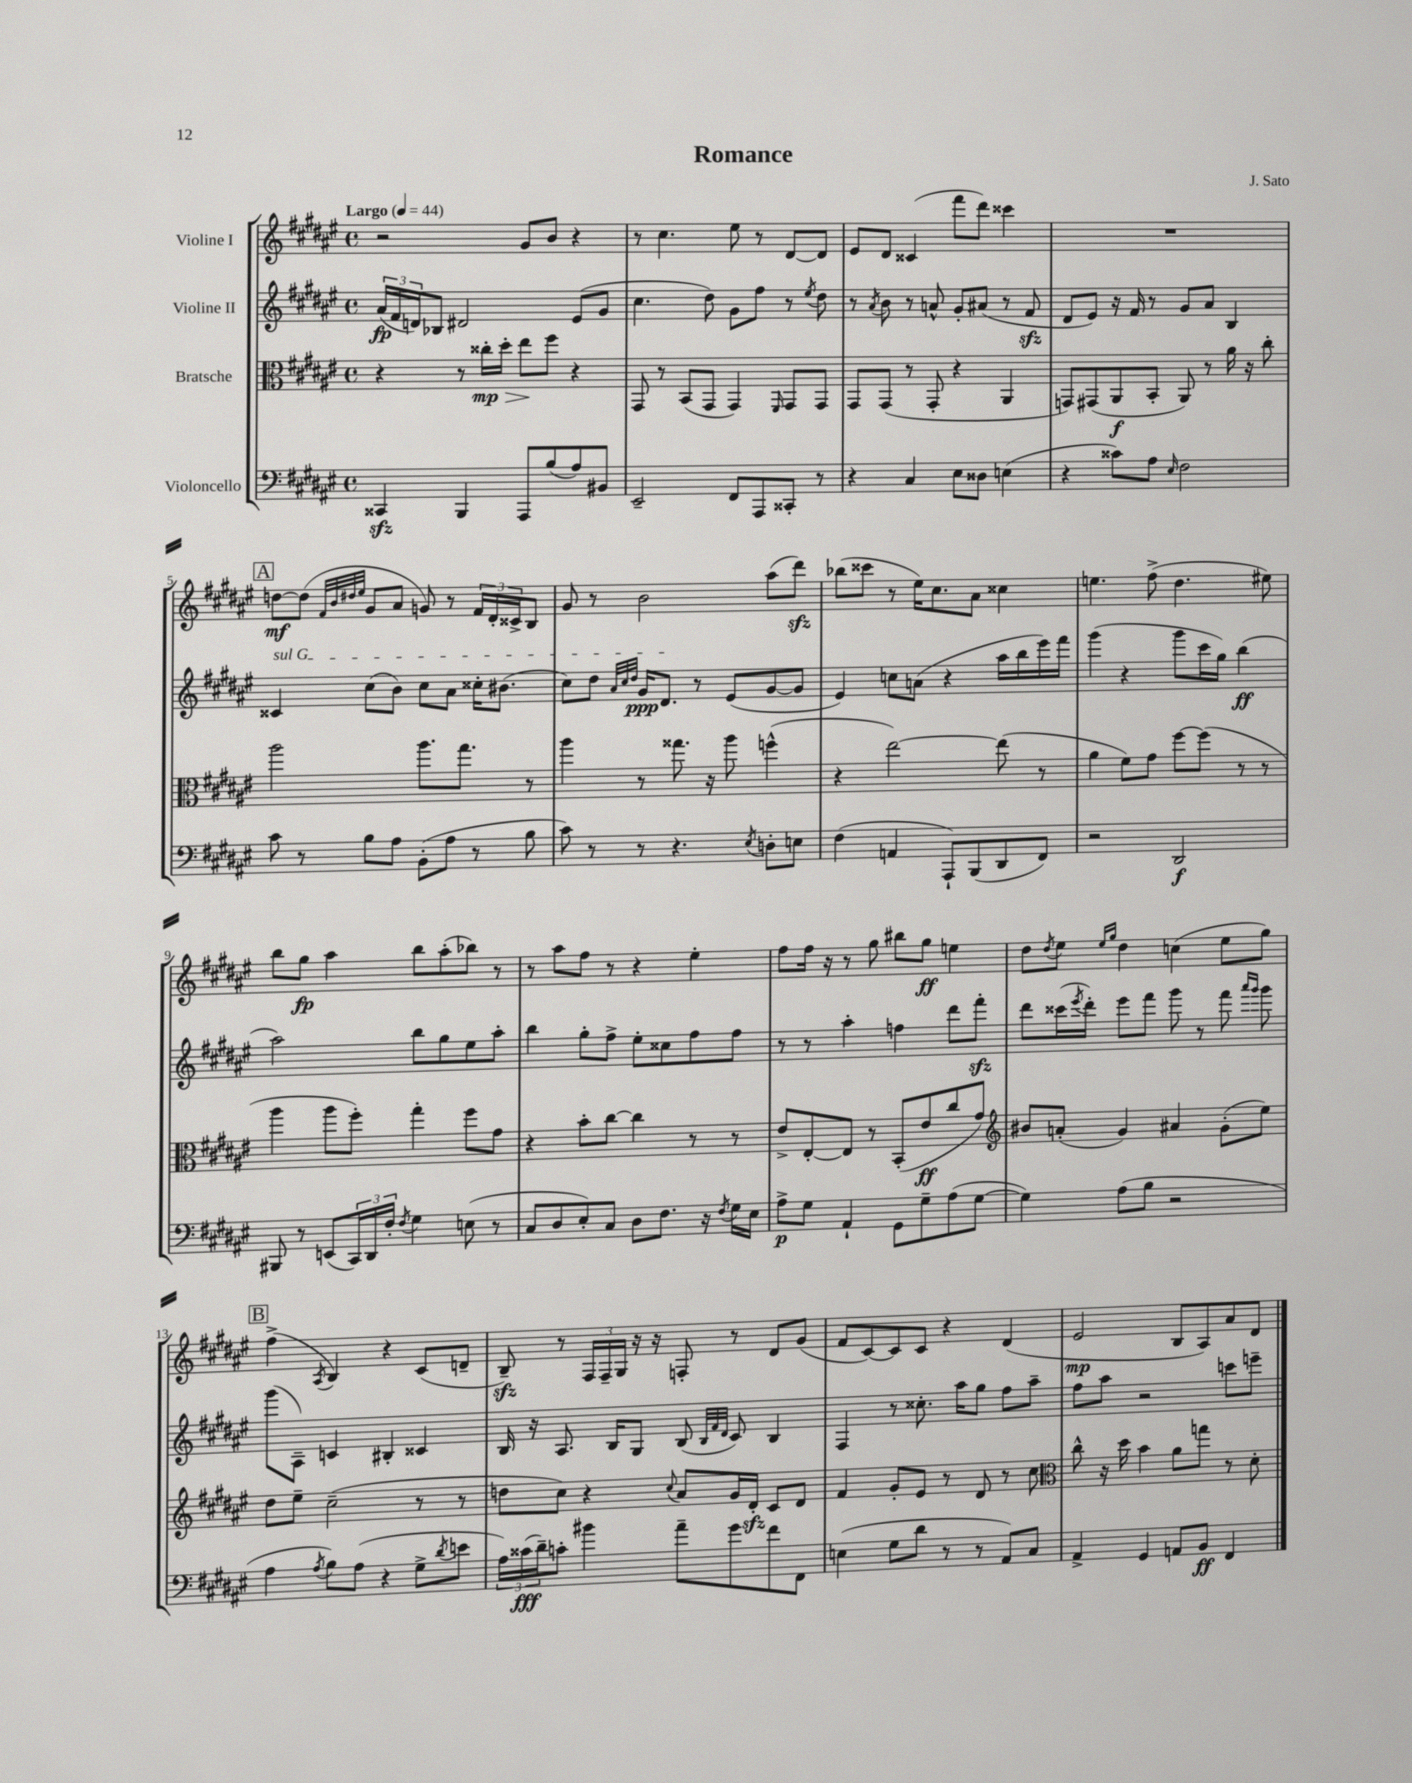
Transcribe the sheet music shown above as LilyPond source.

\header { title = "Romance" composer = "J. Sato" }
<<
\new StaffGroup <<
\new Staff = "s0" \with { instrumentName = "Violine I" } {
    \clef treble \key fis \major \defaultTimeSignature \time 4/4 \tempo "Largo" 4 = 44
    r2 gis'8 b'8 r4 |
    r8 cis''4. eis''8 r8 dis'8~ dis'8 |
    eis'8 dis'8 cisis'4( fis'''8 dis'''8) cisis'''4 |
    R1 |
    \mark \markup { \box "A" } d''8~\mf d''8( \grace { fis'32 b'32 dis''32 eis''32 } gis'8 ais'8 g'8) r8 \tuplet 3/2 { fis'16 dis'16-. cisis'16-> } b8 |
    gis'8 r8 b'2 ais''8( dis'''8\sfz) |
    bes''8( cisis'''8 r8 eis''16) cis''8. ais'8 cisis''4 |
    e''4. fis''8->( dis''4. eis''8) |
    b''8 gis''8\fp ais''4 b''8 ais''8-.( bes''8) r8 |
    r8 ais''8 fis''8 r8 r4 eis''4-. |
    fis''8 fis''16 r16 r8 gis''8 bis''8 gis''8\ff e''4 |
    dis''8 \acciaccatura { dis''8 } eis''8 \grace { eis''16 gis''16 } dis''4 c''4( eis''8 gis''8) |
    \mark \markup { \box "B" } fis''4->( \acciaccatura { ais8 } b4) r4 cis'8( d'8-- |
    b8--\sfz) r8 \tuplet 3/2 { fis16 fis16-- gis16 } r16 r16 f8-. r8 dis'8 gis'8( |
    fis'8 cis'8~) cis'8 cis'8 r4 dis'4( |
    eis'2\mp b8 ais8) ais'8 dis'8 \bar "|." |
}
\new Staff = "s1" \with { instrumentName = "Violine II" } {
    \clef treble \key fis \major \defaultTimeSignature \time 4/4
    \tuplet 3/2 { ais'16\fp( fis'16 d'16) } bes8 dis'2 eis'8( gis'8 |
    cis''4. dis''8) gis'8 fis''8 r8 \acciaccatura { eis''8 } dis''8 |
    r8 \acciaccatura { ais'8 } b'8 r8 a'8-^ gis'8-. ais'8( r8 fis'8\sfz |
    dis'8 eis'8) r16 fis'16 r8 gis'8 ais'8 b4 |
    \mark \markup { \box "A" } \once \override TextSpanner.bound-details.left.text = \markup { \italic "sul G" } cisis'4\startTextSpan cis''8( b'8) cis''8 ais'8 cisis''16-. bis'8.( |
    cis''8) dis''8 \grace { ais'32 cis''32 dis''32 } gis'16\ppp dis'8.\stopTextSpan r8 eis'8( gis'8~ gis'8 |
    eis'4) c''8 a'8( r4 ais''16 b''16 eis'''16) fis'''16 |
    gis'''4( r4 gis'''8 cis'''16 gis''16) b''4\ff( |
    ais''2) b''8 gis''8 eis''8 ais''8-. |
    b''4 gis''8-. fis''8-> eis''8-. cisis''8 fis''8 fis''8 |
    r8 r8 ais''4-. f''4 dis'''8 fis'''8-.\sfz |
    dis'''8 cisis'''16( \acciaccatura { eis'''8 } dis'''16-.) eis'''8 fis'''8 gis'''8 r8 fis'''8 \grace { ais'''16 gis'''16 } gis'''8 |
    \mark \markup { \box "B" } gis'''8( ais8--) c'4 bis4-. cisis'4 |
    b16 r16 ais8. b16 gis8 b8( \grace { b32 fis'32 dis'32 } cis'8) b4 |
    fis4 r8 cisis''8.-. ais''16 gis''8 fis''8 ais''8-- |
    fis''8 ais''8 r2 c'''8 e'''8-- \bar "|." |
}
\new Staff = "s2" \with { instrumentName = "Bratsche" } {
    \clef alto \key fis \major \defaultTimeSignature \time 4/4
    r4 r8 cisis''16-.\mp\> dis''16-. eis''8\! fis''8 r4 |
    gis,8 r8 b,8( gis,8 gis,4) \grace { fis,16 } gis,8 gis,8 |
    gis,8 gis,8( r8 gis,8-. r4 ais,4 |
    g,8) gis,8( ais,8\f b,8-. ais,8) r8 ais'16 r16 cis''8-. |
    \mark \markup { \box "A" } ais''2 ais''8. gis''8. r8 |
    ais''4 r8 gisis''8. r16 ais''8 f''4-^( |
    r4 eis''2~) eis''8( r8 |
    ais'4 fis'8) gis'8 fis''8~ fis''8( r8 r8 |
    ais''4 ais''8 fis''8-.) gis''4-. fis''8 gis'8 |
    r4 b'8-. cis''8~ cis''4 r8 r8 |
    eis'8-> eis8~-. eis8 r8 b,8-.( eis'8\ff cis''8 gis'8) |
    \clef treble bis'8 a'8-.( gis'4) ais'4 gis'8-.( eis''8) |
    \mark \markup { \box "B" } dis''8 eis''8-- cis''2--( r8 r8 |
    d''8 cis''8) r4 \appoggiatura { cis''8 } ais'8 gis'16 dis'16-.\sfz cis'8 dis'8 |
    fis'4 gis'8-. eis'8 r8 dis'8 r8 cis''8 |
    \clef alto cis''8-^ r16 dis''16 b'4 ais'8 g''8 r8 dis'8-. \bar "|." |
}
\new Staff = "s3" \with { instrumentName = "Violoncello" } {
    \clef bass \key fis \major \defaultTimeSignature \time 4/4
    cisis,4\sfz b,,4 ais,,8 b8( ais8) bis,8 |
    eis,2-- fis,8 ais,,8 cisis,8-. r8 |
    r4 cis4 eis8 disis8 e4( |
    r4 cisis'8) ais8 \grace { eis16 } fis2 |
    \mark \markup { \box "A" } cis'8 r8 b8 ais8 b,8-.( ais8 r8 b8 |
    cis'8) r8 r8 r4. \acciaccatura { eis8 } d8-. e8 |
    fis4( a,4 ais,,8-!) b,,8( dis,8 fis,8) |
    r2 dis,2\f |
    bis,,8 r8 e,8( \tuplet 3/2 { cis,16) dis,16 fis16-. } \acciaccatura { fis8 } gis4 e8( r8 |
    cis8 dis8 eis8-.) cis8 dis8 fis8. r16 \acciaccatura { fis8 } gis16 eis16 |
    ais8->\p gis8 ais,4-! gis,8 gis8-- ais8( gis8~ |
    gis4) ais8( b8 r2 |
    \mark \markup { \box "B" } ais4 \acciaccatura { ais8 } b8) ais8( r4 gis8-> \acciaccatura { dis'8 } e'8 |
    \tuplet 3/2 { ais16) cisis'16\fff( dis'16--) } c'8-. bis'4 ais'8-- gis'8 fis'8 fis,8 |
    e4( gis8 dis'8 r8 r8 ais,8) cis8 |
    ais,4-> gis,4 a,8 b,8\ff fis,4 \bar "|." |
}
>>
>>
